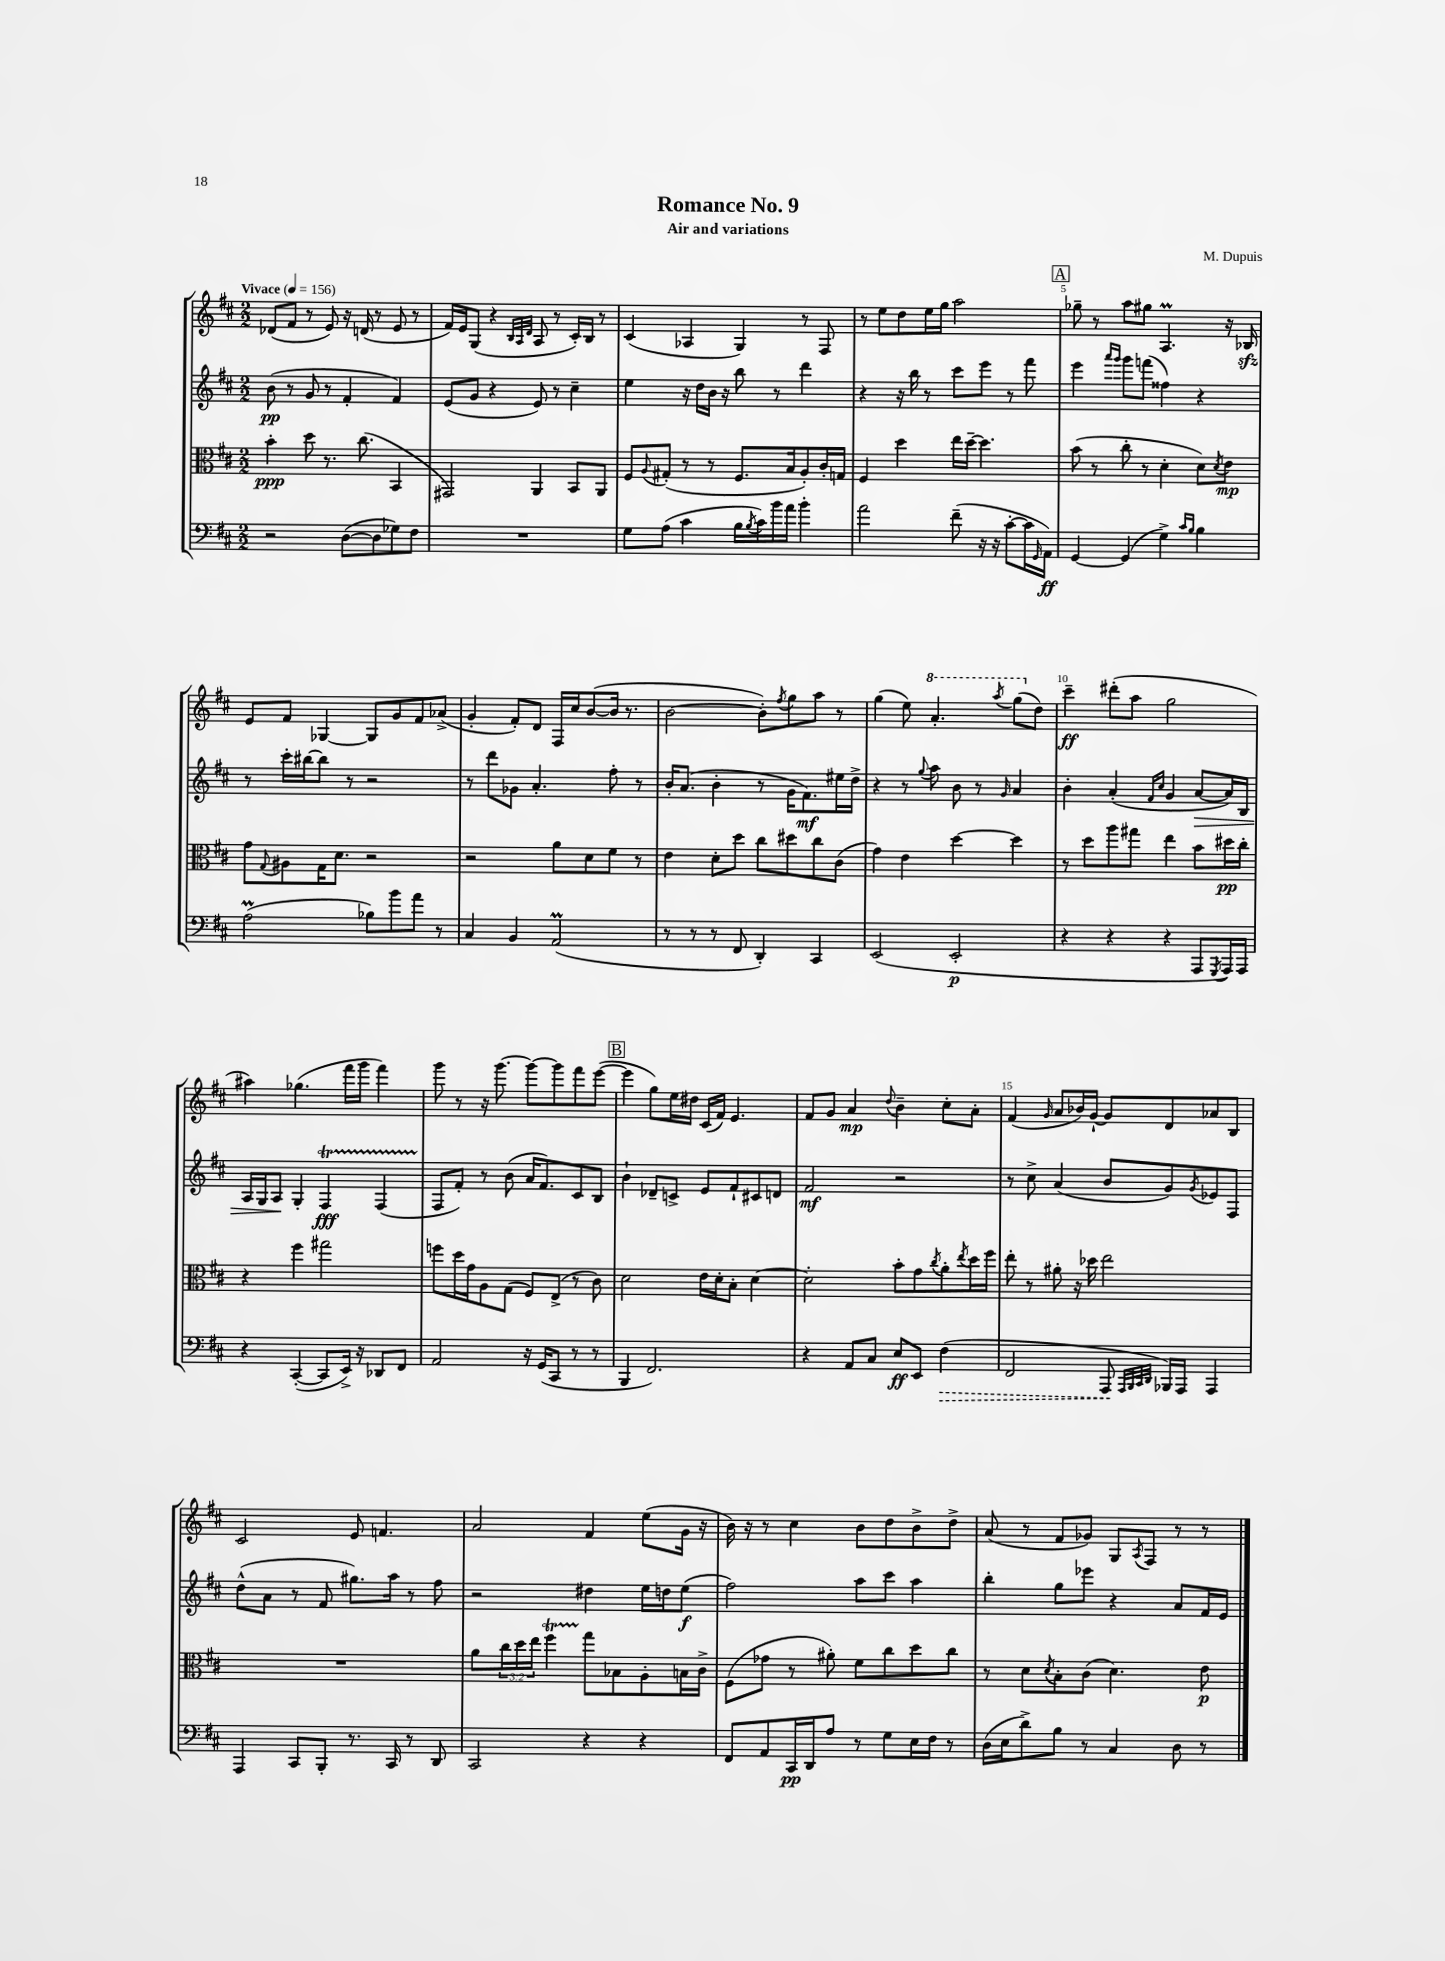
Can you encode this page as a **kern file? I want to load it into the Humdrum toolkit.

**kern	**kern	**kern	**kern
*staff4	*staff3	*staff2	*staff1
*clefF4	*clefC3	*clefG2	*clefG2
*k[f#c#]	*k[f#c#]	*k[f#c#]	*k[f#c#]
*M2/2	*M2/2	*M2/2	*M2/2
*MM156	*MM156	*MM156	*MM156
2r	4b'\	(8b\	(8d-/L
.	.	8r	8f#/J
.	8dd\	8g/	8r
.	8.r	8r	8e/)
([8D\L	.	4f#'/	16r
.	(8.cc#\	.	(16d/
8D\]	.	.	8r
8G-\)	4BB/	4f#/)	8e/
8F#\J	.	.	8r
=	=	=	=
1r	2GG#/)	(8e/L	16f#/LL)
.	.	.	16e/J
.	.	8g/J	(8G/J
.	.	4r	4r
.	.	.	32qqB/LLL
.	.	.	32qqA/
.	.	.	32qqd/JJJ
.	4AA/	8e/)	8A/
.	.	8r	8r
.	8BB/L	4cc#~\	16c#'/LL)
.	.	.	16B/JJ
.	8AA/J	.	8r
=	=	=	=
8G\L	8F#/L	4ee\	(4c#/
.	8qqA/	.	.
(8A\J	(8G#'/J	.	.
4c#\	8r	16r	4A-/
.	.	16dd\LL	.
.	8r	16b\JJ	.
.	.	16r	.
16B\LL	8.F#/L	8bb\	4G/)
8qB/	.	.	.
16c#\)	.	.	.
16b\	.	8r	.
16a\JJ	16B/k	.	.
4b'\	8A'/)	4ddd\	8r
.	16c#'/L	.	8F#/
.	16G/JJ	.	.
=	=	=	=
2a\	4F#/	4r	8r
.	.	.	8ee\L
.	4dd\	16r	8dd\
.	.	16bb\	.
.	.	8r	16ee\L
.	.	.	16gg\JJ
(8f#~\	16ee\LL	8ccc#\L	2aa\
.	[16dd~\JJ	.	.
16r	4.dd\]	8eee\J	.
16r	.	.	.
[8c#'\L	.	8r	.
16c#\]L	.	8fff#\	.
16qqGG/	.	.	.
16AA\JJ)	.	.	.
=	=	=	=
[4GG/	(8b\	4eee\	8gg-~\
.	8r	.	8r
.	.	16qqaaa/LL	.
.	.	16qqggg/JJ	.
(4GG/]	8cc#'\	8ggg\L	8aa\L
.	8r	(8fff\J	8gg#\J
4G^\)	4d'\	4ff##\)	4.A/
16qqc#/LL	.	.	.
16qqB/JJ	.	.	.
4B\	8d\L)	4r	.
.	8qd/	.	.
.	8e\J	.	16r
.	.	.	16B-/
=	=	=	=
(2A\	8g\L	8r	8e/L
.	8qqG/	.	.
.	8A#\	16ccc#'\LL	8f#/J
.	.	[16bb#\J	.
.	16G\K	8bb#\]J	[4G-/
.	8.d\J	.	.
.	.	8r	.
8B-\L)	2r	2r	8G-/]L
8b\	.	.	8g/
8a\J	.	.	8f#/
8r	.	.	(8a-^/J
=	=	=	=
4C#/	2r	8r	4g'/
.	.	8ddd\L	.
4BB/	.	8g-\J	8f#'/L)
.	.	4.a'/	8d/J
(2AA/	8a\L	.	16F#/LL
.	.	.	16cc#/J
.	8d\	.	([8b/
.	8f#\J	8ff#'\	16b/]Jk
.	.	.	8.r
.	8r	8r	.
=	=	=	=
8r	4e\	16b'/LK	[2b\
.	.	(8.a/J	.
8r	.	.	.
8r	8d'\L	4b'\	.
8FF#/	8dd\J	.	.
4DD'/)	8cc#\L	8r	8b'\]L)
.	.	.	8qff#/
.	8dd#\	16g\LK	8gg\
.	.	8.f#\)	.
4CC#/	8cc#\	.	8aa\J
.	(8c#\J	16ee#\L	8r
.	.	16dd^\JJ	.
=	=	=	=
(2EE/	4g\)	4r	(4gg\
.	4e\	8r	8ee\)
.	.	8qqgg/	.
.	.	8aa\	4.aa'/
2EE'/	[4dd\	8b\	.
.	.	8r	.
.	.	16qqg/	8qaaa/
.	4dd\]	4a/	(8ggg\L
.	.	.	8dd\J)
=	=	=	=
4r	8r	4b'\	4ccc#~\
.	8dd\L	.	.
4r	8aa\	(4a'/	(8ddd#'\L
.	8gg#\J	.	8aa\J
.	.	16qqf#/LL	.
.	.	16qqcc#/JJ	.
4r	4ee\	4g/	2gg\
8AAA/L	8b\L	[8a/L	.
8qGGG/	.	.	.
16AAA/L)	16dd#\L	16a/]L)	.
16AAA/JJ	16cc#'\JJ	16B/JJ	.
=	=	=	=
4r	4r	16A/LL	4aa#\)
.	.	16G/J	.
.	.	8A/J	.
([4CC#'/	4ff#\	4G'/	(4.gg-\
8CC#/]L	2gg#\	4F#/	.
16EE^/Jk)	.	.	16fff#\LL
16r	.	.	16ggg\JJ
8DD-/L	.	(4F#/	4fff#\)
8FF#/J	.	.	.
=	=	=	=
2AA/	8ff\L	8F#/L	8ggg\
.	16dd\L	8f#'/J)	8r
.	16g\J	.	.
.	8A\	8r	16r
.	.	.	[8.ggg\
.	(8G\J	(8b\	.
16r	8F#/L)	16a/LK	8ggg\_L
(16GG/LK	.	8.f#/)	.
8CC#/J	(8E^/J	.	8ggg\]
8r	8r	8c#/	8fff#\
8r	8c#\)	8B/J	([8eee\J
=	=	=	=
4BBB/	2d\	4b`\	4eee\]
2.FF#/)	.	8d-~/L	8gg\L)
.	.	8c^/J	16ee\L
.	.	.	16dd#\JJ
.	16e\LL	8e/L	(16c#/LL
.	16d'\J	.	16f#/JJ)
.	8B'\J	8f#`/	4.e/
.	[4d\	8c#/	.
.	.	8d/J	.
=	=	=	=
4r	2d'\]	2f#/	8f#/L
.	.	.	8g/J
8AA/L	.	.	4a/
8C#/J	.	.	.
.	.	.	8qqdd/
8E/L	8b'\L	2r	4b~\
8EE/J	8g\	.	.
.	8qcc#/	.	.
(4F#\	8a'\	.	8cc#'\L
.	8qee/	.	.
.	16dd\L	.	8a'\J
.	16ff#\JJ	.	.
=	=	=	=
2FF#/	8ee'\	8r	(4f#/
.	8r	8cc#^\	.
.	.	.	16qqg/
.	8a#'\	(4a/	8a/L
.	16r	.	16b-/L)
.	16dd-\	.	[16g`/JJ
8AAA/	2ee\	8b/L	8g/]L
32qqAAA/LLL	.	.	.
32qqBBB/	.	.	.
32qqCC#/	.	.	.
32qqDD/JJJ	.	.	.
16BBB-/LL)	.	8g/)	8d/
16AAA/JJ	.	.	.
.	.	8qg/	.
4AAA/	.	8e-/	8a-/
.	.	8F#/J	8B/J
=	=	=	=
4AAA/	1r	(8dd^^\L	2c#/
.	.	8a\J	.
8CC#/L	.	8r	.
8BBB'/J	.	8f#/	.
8.r	.	8.gg#\L)	8e/
.	.	.	4.f/
16CC#/	.	16aa\Jk	.
8r	.	8r	.
8DD/	.	8ff#\	.
=	=	=	=
2CC#/	8a\L	2r	2a/
.	24cc#\L	.	.
.	24dd\	.	.
.	24ee\JJ	.	.
.	4ff#\	.	.
4r	8gg\L	4dd#\	4f#/
.	8B-\	.	.
4r	8A'\	16ee\LL	(8ee\L
.	.	16dd\J	.
.	16B\L	(8ee\J	16g\Jk
.	16c#^\JJ	.	16r
=	=	=	=
8FF#/L	(8F#\L	2ff#\)	16b\)
.	.	.	16r
8AA/	8g-\J	.	8r
16CC#/L	8r	.	4cc#\
16DD/J	.	.	.
8A/J	8a#'\)	.	.
8r	8f#\L	8aa\L	8b\L
8G\L	8cc#\	8ccc#\J	8dd\
16E\L	8dd\	4aa\	8b^\
16F#\JJ	.	.	.
8r	8cc#\J	.	8dd^\J
=	=	=	=
(16D\LL	8r	4bb'\	(8a/
16E\J	.	.	.
8d^\)	8d\L	.	8r
.	8qd/	.	.
8B\J	8B'\	8gg\L	8f#/L
8r	(8c#\J	8eee-\J	8g-/J)
4C#/	4.d\)	4r	8G/L
.	.	.	8qA/
.	.	.	8F#/J
8D\	.	8a/L	8r
8r	8e\	16f#/L	8r
.	.	16e/JJ	.
==	==	==	==
*-	*-	*-	*-
